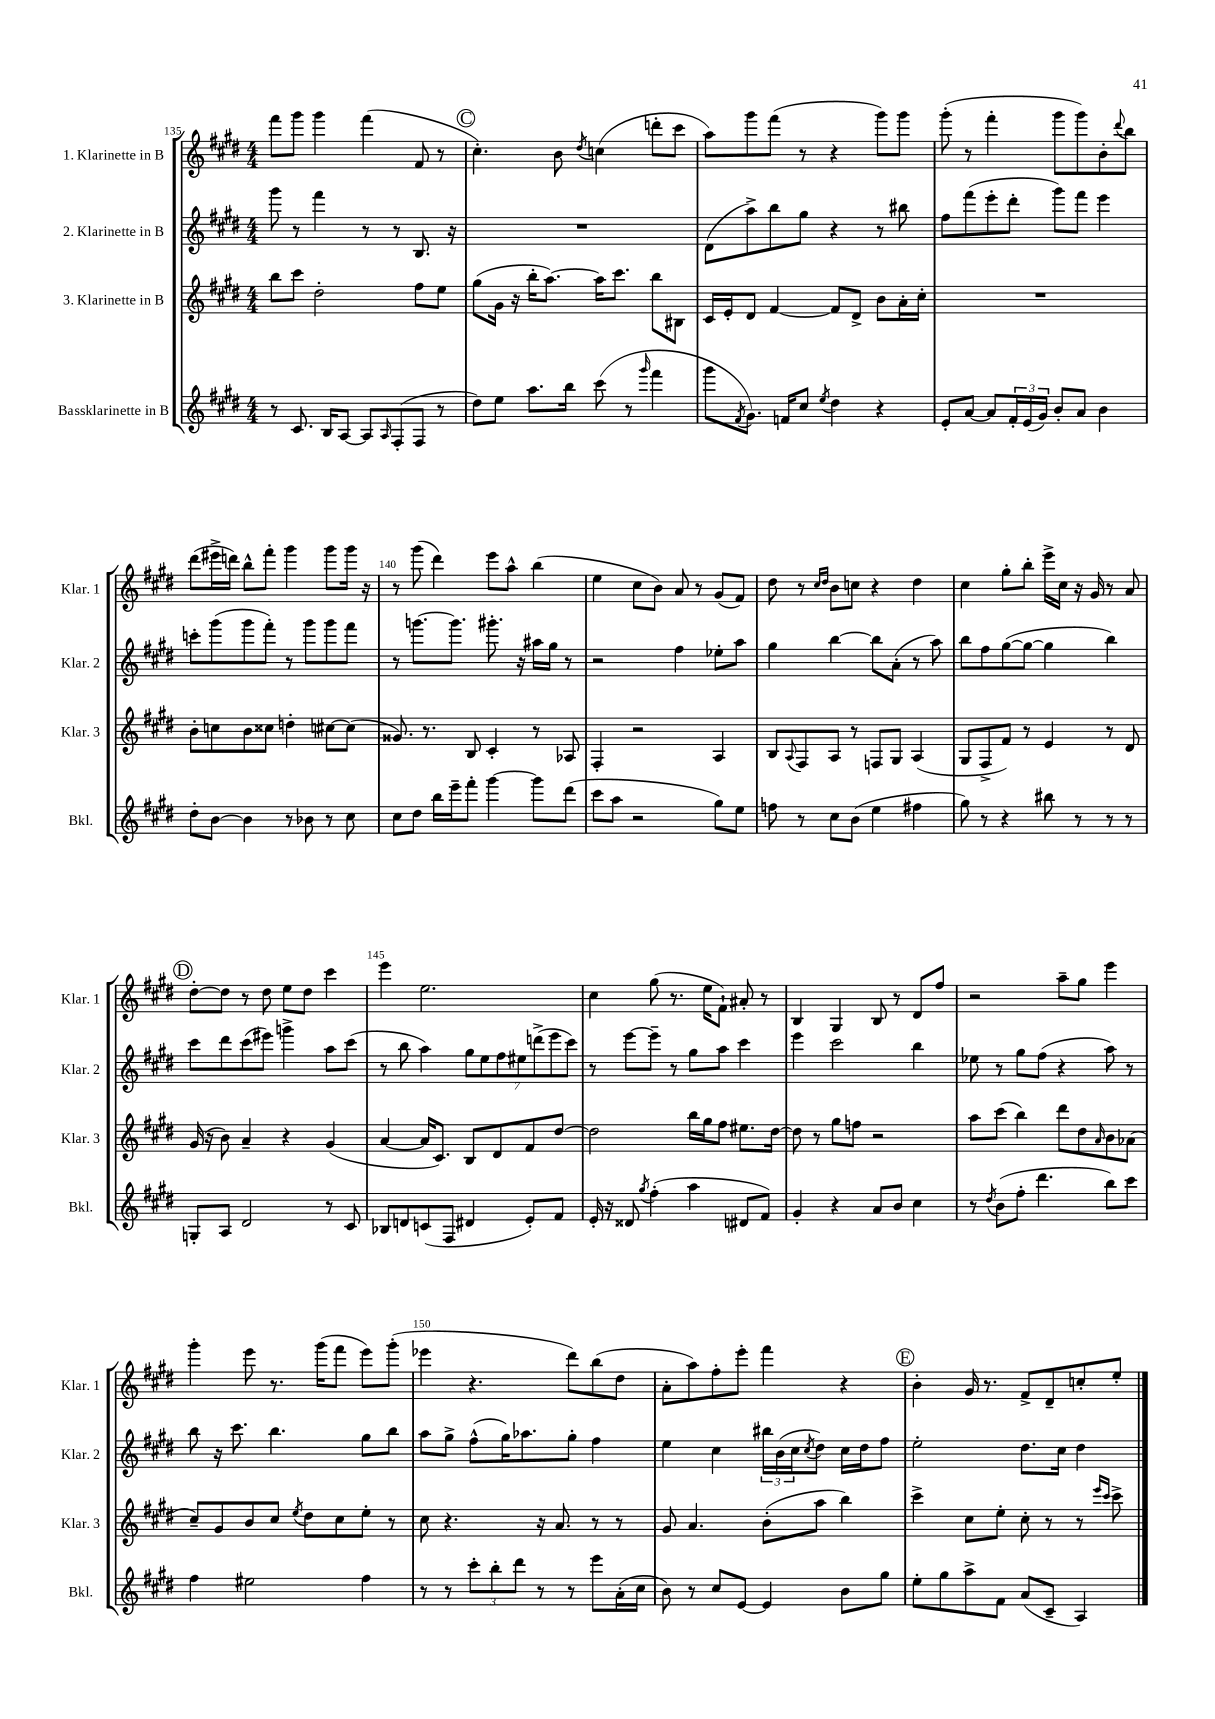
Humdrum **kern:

**kern	**kern	**kern	**kern
*staff4	*staff3	*staff2	*staff1
*clefG2	*clefG2	*clefG2	*clefG2
*k[f#c#g#d#]	*k[f#c#g#d#]	*k[f#c#g#d#]	*k[f#c#g#d#]
*M4/4	*M4/4	*M4/4	*M4/4
8r	8bb\L	8ggg#\	8fff#\L
8.c#/	8ccc#\J	8r	8ggg#\J
.	2dd#'\	4fff#\	4ggg#\
16B/LK	.	.	.
[8A/J	.	.	.
8A/]L	.	8r	(4fff#\
16qqA/	.	.	.
(8F#'/	.	8r	.
8F#/J	8ff#\L	8.B/	8f#/
8r	8ee\J	.	8r
.	.	16r	.
=	=	=	=
8dd#\L)	(8gg#\L	1r	4.cc#'\)
8ee\J	16g#\Jk	.	.
.	16r	.	.
8.aa\L	16bb'\LK	.	.
.	[8.aa\J)	.	.
.	.	.	8b\
16bb\Jk	.	.	.
.	.	.	8qdd#/
(8ccc#\	16aa\]LK	.	(4cc\
.	8.ccc#\J	.	.
8r	.	.	.
16qqggg#/	.	.	.
4fff#\	8bb\L	.	8ddd'\L
.	8B#\J	.	8ccc#\J
=	=	=	=
8ggg#\L	16c#/LL	(8d#\L	8aa\L)
.	16e'/J	.	.
8qf#/	.	.	.
8.g#\J)	8d#/J	8aa^\)	8ggg#\
.	[4f#/	8bb\	(8fff#\J
16f/LK	.	.	.
8cc#/J	.	8gg#\J	8r
8qee/	.	.	.
4dd#\	8f#/]L	4r	4r
.	8d#^/J	.	.
4r	8b\L	8r	8ggg#\L)
.	16a'\L	8bb#\	8ggg#\J
.	16cc#'\JJ	.	.
=	=	=	=
8e'/L	1r	8ff#\L	(8ggg#'\
[8a/J	.	(8fff#\	8r
8a/]L	.	8eee'\	4fff#'\
24f#'/L	.	8ddd#'\J	.
(24e/	.	.	.
24g#/JJ)	.	.	.
8b'/L	.	8ggg#\L)	8ggg#\L
8a/J	.	8fff#\J	8ggg#\)
4b\	.	4eee\	8b'\
.	.	.	8qqddd#/
.	.	.	8bb\J
=	=	=	=
8dd#'\L	8b'\L	8ccc'\L	(8ddd#\L
[8b\J	8cc\	(8ggg#\	16eee#^\L
.	.	.	16ddd\JJ)
4b\]	8b\	8ggg#\	8bb^^\L
.	8cc##\J	8fff#'\J)	8fff#'\J
8r	4dd'\	8r	4ggg#\
8b-\	.	8ggg#\L	.
8r	[8cc#\L	8ggg#\	8ggg#\L
8cc#\	(8cc#\]J	8fff#\J	16ggg#\Jk
.	.	.	16r
=	=	=	=
8cc#\L	8.g##/)	8r	8r
8dd#\J	.	[8.ggg\L	(8ggg#\
.	8.r	.	.
16bb\LL	.	.	4ddd#\)
16eee~\J	.	8.ggg\]J	.
8fff#'\J	8B/	.	.
[4ggg#\	4c#'/	8.ggg#'\	8eee\L
.	.	.	8aa^^\J
.	.	16r	.
8ggg#\]L	8r	16aa#\LL	(4bb\
.	.	16gg#\JJ	.
(8ddd#\J	8A-/	8r	.
=	=	=	=
8ccc#\L	4F#'/	2r	4ee\
8aa\J	.	.	.
2r	2r	.	8cc#\L
.	.	.	8b\J)
.	.	4ff#\	8a/
.	.	.	8r
8gg#\L)	4A/	8ee-'\L	(8g#/L
8ee\J	.	8aa\J	8f#/J)
=	=	=	=
8ff\	8B/L	4gg#\	8dd#\
.	8qqA/	.	.
8r	8F#/	.	8r
.	.	.	16qqcc#/LL
.	.	.	16qqdd#/JJ
8cc#\L	8A/J	[4bb\	8b\L
(8b\J	8r	.	8cc\J
4ee\	8F/L	8bb\]L	4r
.	8G#/J	(8a'\J	.
4ff#\	(4A/	8r	4dd#\
.	.	8aa\)	.
=	=	=	=
8gg#\)	8G#/L	8bb\L	4cc#\
8r	8F#^/	8ff#\	.
4r	8f#/J)	([8gg#\	8gg#'\L
.	8r	8gg#\_J	8bb'\J
8bb#\	4e/	4gg#\]	16eee^\LL
.	.	.	16cc#\JJ
8r	.	.	16r
.	.	.	16g#/
8r	8r	4bb\)	8r
8r	8d#/	.	8a/
=	=	=	=
8G'/L	(16g#/	8ccc#\L	[8dd#'\L
.	16r	.	.
8A/J	8b\)	8ddd#\	8dd#\]J
2d#/	4a~/	(8ccc#\	8r
.	.	8eee#\J)	8dd#\
.	4r	4ggg^\	8ee\L
.	.	.	8dd#\J
8r	(4g#/	8aa\L	4ccc#\
8c#/	.	(8ccc#\J	.
=	=	=	=
8B-/L	[4a/	8r	4eee\
8d/	.	8bb\	.
(8c/	16a/]LK	4aa\)	2.ee\
.	8.c#/J)	.	.
8F#/J	.	.	.
4d#/	8B/L	14gg#\L	.
.	.	14ee\	.
.	8d#/	.	.
.	.	14ff#\	.
.	.	14ee#\	.
8e'/L)	8f#/	.	.
.	.	(14ddd^\	.
.	.	14eee\	.
8f#/J	[8dd#/J	.	.
.	.	14ccc#\J)	.
=	=	=	=
16e'/	2dd#\]	8r	4cc#\
16r	.	.	.
8d##/	.	[8eee\L	.
8qgg#/	.	.	.
(4ff#'\	.	8eee~\]J	(8gg#\
.	.	8r	8.r
4aa\	16bb\LL	8gg#\L	.
.	16gg#\J	.	16ee\LK
.	8ff#\J	8aa\J	8f#`\J)
8d#/L	8.ee#\L	4ccc#\	8a#'/
8f#/J)	.	.	8r
.	[16dd#\Jk	.	.
=	=	=	=
4g#'/	8dd#\]	4eee\	4B/
.	8r	.	.
4r	8gg#\L	2ccc#\	4G#/
.	8ff\J	.	.
8a/L	2r	.	8B/
8b/J	.	.	8r
4cc#\	.	4bb\	8d#/L
.	.	.	8ff#/J
=	=	=	=
8r	8aa\L	8ee-\	2r
8qdd#/	.	.	.
(8b\L	(8ccc#\J	8r	.
8ff#'\J	4bb\)	8gg#\L	.
4.ddd#\	.	(8ff#\J	.
.	8ddd#\L	4r	8aa~\L
.	8dd#\	.	8gg#\J
.	16qqa/	.	.
8bb\L)	8b\	8aa\)	4eee\
8ccc#\J	(8a-\J	8r	.
=	=	=	=
4ff#\	8cc#~/L)	8bb\	4ggg#'\
.	8g#/	16r	.
.	.	8.ccc#\	.
2ee#\	8b/	.	8eee\
.	8cc#/J	4.bb\	8.r
.	8qee/	.	.
.	8dd#\L	.	.
.	.	.	(16ggg#\LK
.	8cc#\	.	8fff#\J
4ff#\	8ee'\J	8gg#\L	8eee\L)
.	8r	8bb\J	(8ggg#'\J
=	=	=	=
8r	8cc#\	8aa\L	4eee-\
8r	4.r	8gg#^\J	.
12ccc#'\L	.	(8ff#^^\L	4.r
12bb'\	.	.	.
.	.	16gg#\K)	.
12ddd#\J	.	.	.
.	.	8.aa-\	.
8r	16r	.	.
.	8.a/	.	.
8r	.	8gg#'\J	8ddd#\L)
8eee\L	8r	4ff#\	(8bb\
(16a'\L	8r	.	8dd#\J
16cc#\JJ	.	.	.
=	=	=	=
8b\)	8g#/	4ee\	8a'\L
8r	4.a/	.	8aa\)
8cc#/L	.	4cc#\	8ff#'\
[8e/J	.	.	8eee'\J
4e/]	(8b'\L	24bb#\LL	4fff#\
.	.	(24b\	.
.	.	24cc#\J	.
.	.	8qcc#/	.
.	8aa\J	8dd#\J)	.
8b\L	4bb\)	16cc#\LL	4r
.	.	16dd#\J	.
8gg#\J	.	8ff#\J	.
=	=	=	=
8ee'\L	4ccc#^\	2ee'\	4b'\
8gg#\	.	.	.
8aa^\	8cc#\L	.	16g#/
.	.	.	8.r
8f#\J	8ee'\J	.	.
(8a/L	8cc#'\	8.dd#\L	8f#^/L
8c#~/J	8r	.	8d#~/
.	.	16cc#\Jk	.
4A/)	8r	4dd#\	8cc'/
.	16qqeee/LL	.	.
.	16qqccc#/JJ	.	.
.	8ccc#^\	.	8ee'/J
==	==	==	==
*-	*-	*-	*-
